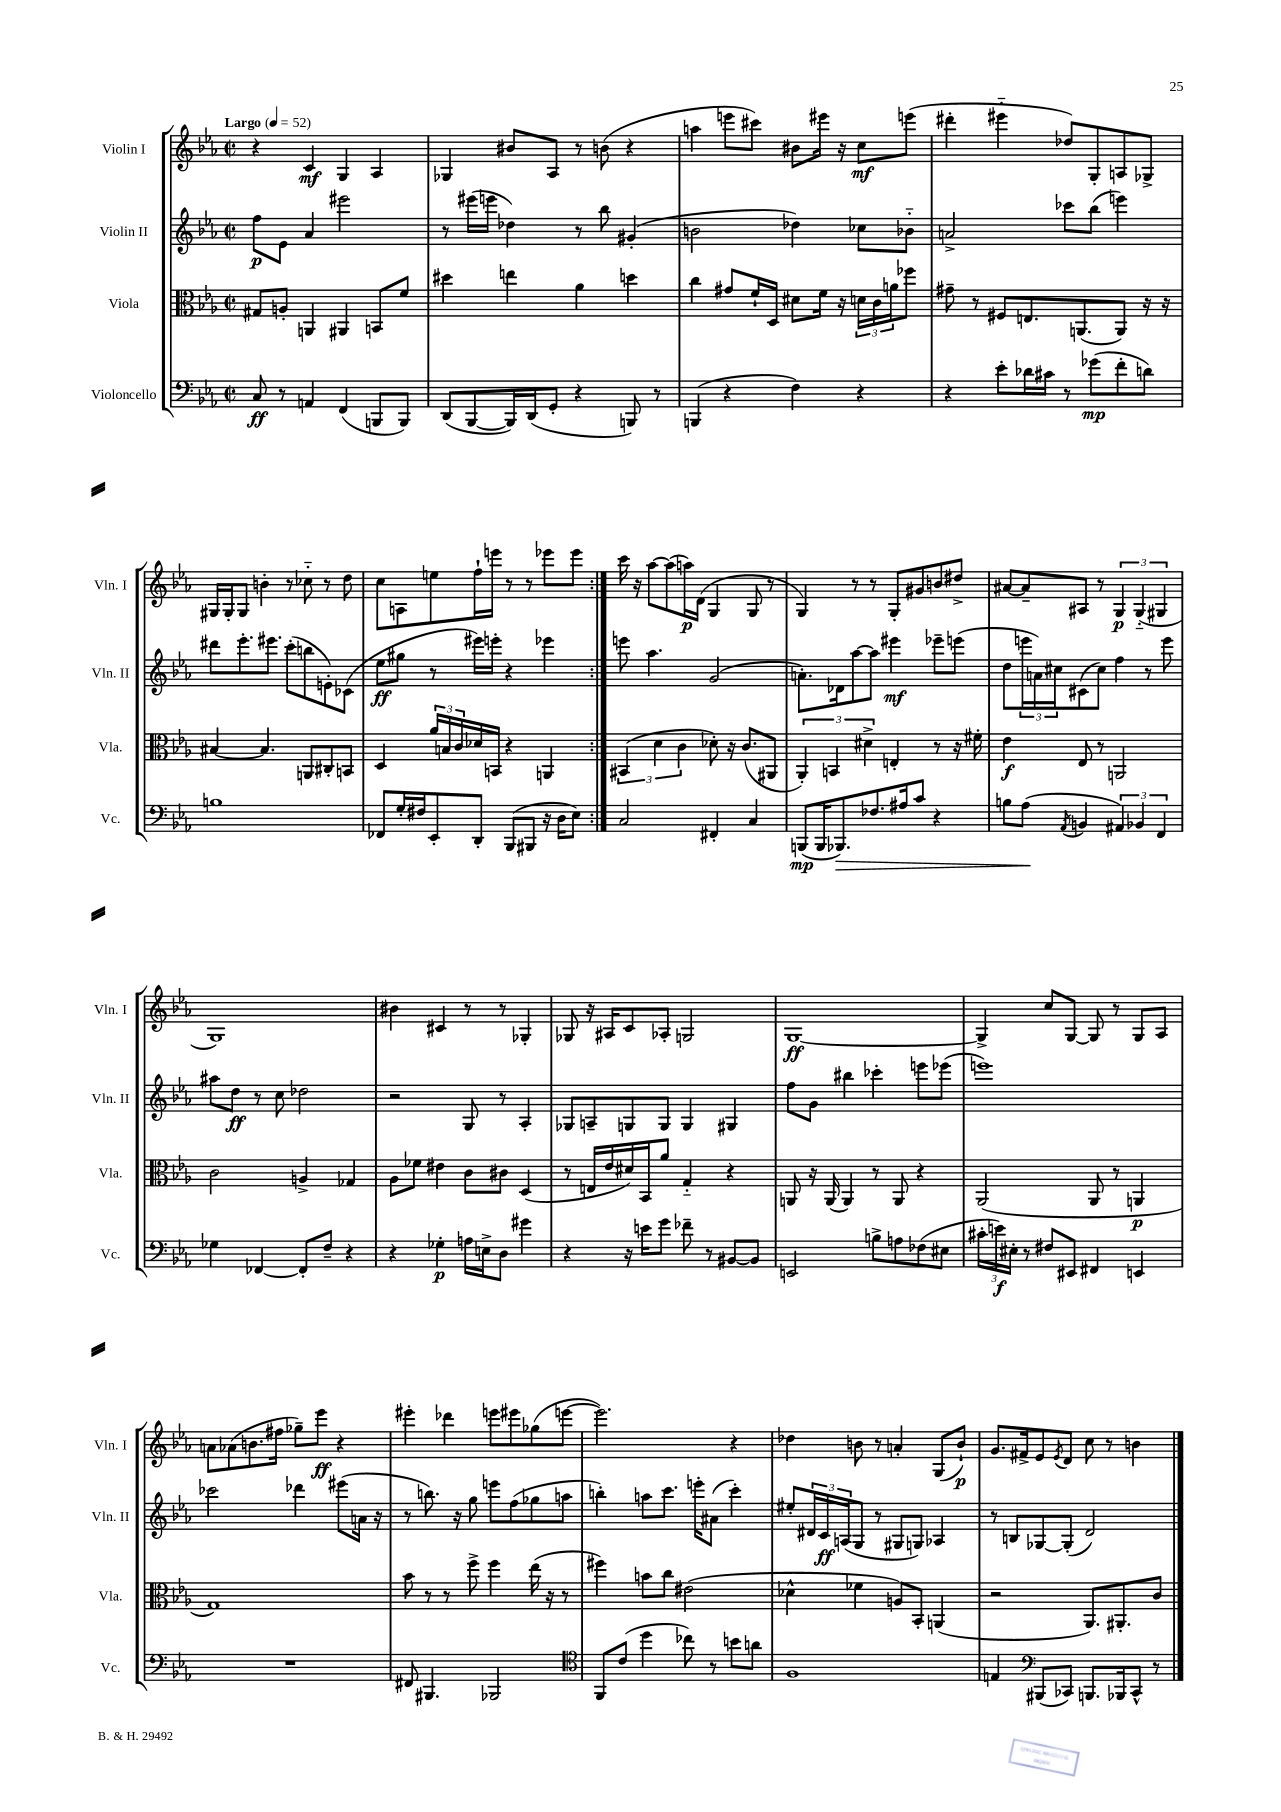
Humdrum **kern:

**kern	**dynam	**kern	**dynam	**kern	**dynam	**kern	**dynam
*part4	*part4	*part3	*part3	*part2	*part2	*part1	*part1
*staff4	*staff4	*staff3	*staff3	*staff2	*staff2	*staff1	*staff1
*I"Violoncello	*	*I"Viola	*	*I"Violin II	*	*I"Violin I	*
*I'Vc.	*	*I'Vla.	*	*I'Vln. II	*	*I'Vln. I	*
*clefF4	*	*clefC3	*	*clefG2	*	*clefG2	*
*k[b-e-a-]	*	*k[b-e-a-]	*	*k[b-e-a-]	*	*k[b-e-a-]	*
*M2/2	*	*M2/2	*	*M2/2	*	*M2/2	*
*met(c|)	*	*met(c|)	*	*met(c|)	*	*met(c|)	*
*MM52	*	*MM52	*	*MM52	*	*MM52	*
=1	=1	=1	=1	=1	=1	=1	=1
!	!	!	!	!	!	!LO:TX:a:B:t=Largo	!
8C/	ff	8G#X/L	.	8ff\L	p	4r	.
8r	.	8An'/J	.	8e-\J	.	.	.
4AAn/	.	4AAn/	.	4a-/	.	4c/	mf
(4FF/	.	4AA#X/	.	2eee#X\	.	4G/	.
8BBBn/L	.	8BBn/L	.	.	.	4A-/	.
8BBB/J)	.	8f/J	.	.	.	.	.
=2	=2	=2	=2	=2	=2	=2	=2
(8DD/L	.	4dd#X\	.	8r	.	4G-X/	.
[8BBB-/	.	.	.	(16eee#X\LL	.	.	.
.	.	.	.	16eeen\JJ	.	.	.
16BBB-/L])	.	4een\	.	4dd-X\)	.	8b#X/L	.
(16DD/J	.	.	.	.	.	.	.
8GG'/J	.	.	.	.	.	8A-/J	.
4r	.	4a-\	.	8r	.	8r	.
.	.	.	.	8bb-\	.	(8bn\	.
8BBBn/)	.	4ddn\	.	(4g#X'/	.	4r	.
8r	.	.	.	.	.	.	.
=3	=3	=3	=3	=3	=3	=3	=3
(4BBBn/	.	4cc\	.	2bn\	.	4aan\	.
4r	.	8g#X/L	.	.	.	8eeen\L	.
.	.	16f`/L	.	.	.	8ccc#X\J)	.
.	.	16D/JJ	.	.	.	.	.
4F\)	.	8d#X\L	.	4dd-X\)	.	8b#X\L	.
.	.	16f\Jk	.	.	.	16eee#X\Jk	.
.	.	16r	.	.	.	16r	.
4r	.	24dn\LL	.	8cc-X\L	.	8cc\L	mf
.	.	24c\	.	.	.	.	.
.	.	24an\J	.	.	.	.	.
.	.	8ff-X\J	.	8b-X\J	.	(8eeen\J	.
=4	=4	=4	=4	=4	=4	=4	=4
4r	.	8g#X~\	.	2an^/	.	4ddd#X'\	.
.	.	8r	.	.	.	.	.
8e-'\L	.	8F#X/L	.	.	.	4eee#X\	.
16d-X\L	.	8.En/	.	.	.	.	.
16c#X\JJ	.	.	.	.	.	.	.
8r	.	.	.	8ccc-X\L	.	8dd-X/L)	.
.	.	(8.AAn/	.	.	.	.	.
(8g-X\L	mp	.	.	(8bb-\J	.	8G'/	.
8f'\	.	8AA/J)	.	4eeen\)	.	8An/	.
8dn\J)	.	16r	.	.	.	8G-X^/J	.
.	.	16r	.	.	.	.	.
!!LO:LB:g=z
=5	=5	=5	=5	=5	=5	=5	=5
1Bn	.	[4B#X/	.	8ddd#X\L	.	16G#X/LL	.
.	.	.	.	.	.	16G#'/J	.
.	.	.	.	8.eee-'\	.	8G#/J	.
.	.	4.B#/]	.	.	.	4bn'\	.
.	.	.	.	8.eee#X\J	.	.	.
.	.	.	.	(8ccc'\L	.	8r	.
.	.	8AAn/L	.	8bbn\	.	8cc-X\	.
.	.	8C#X'/	.	8en'\)	.	8r	.
.	.	8BBn/J	.	(8c-X\J	.	8dd\	.
=6	=6	=6	=6	=6	=6	=6	=6
8FF-X/L	.	4D/	.	8ee-\L	ff	8cc\L	.
16G'/L	.	.	.	8gg#X\J	.	8An\	.
16F#X/J	.	.	.	.	.	.	.
8EE-'/	.	24a-/LL	.	8r	.	8een\	.
.	.	24Bn/	.	.	.	.	.
.	.	24c/	.	.	.	.	.
8DD'/J	.	16d-X/	.	16eee#X\LL)	.	16ff`\L	.
.	.	16BBn/JJ	.	16eeen'\JJ	.	16eeen\JJ	.
(8BBB-/L	.	4r	.	4r	.	8r	.
8BBB#X/J	.	.	.	.	.	8r	.
16r	.	4AAn/	.	4eee-X\	.	8eee-X\L	.
16D\KL	.	.	.	.	.	.	.
8E-\J)	.	.	.	.	.	8eee-\J	.
=7:|!	=7:|!	=7:|!	=7:|!	=7:|!	=7:|!	=7:|!	=7:|!
2C/	.	(6BB#X/	.	8eeen\	.	16ccc\	.
.	.	.	.	.	.	16r	.
.	.	.	.	4.aa-\	.	[8aa-\L	.
.	.	6d\	.	.	.	.	.
.	.	.	.	.	.	(8aa-\]	.
.	.	6c\	.	.	.	.	.
.	.	.	.	.	.	16aan\L)	p
.	.	.	.	.	.	(16d\JJ	.
4FF#X'/	.	8d-X'\)	.	(2g/	.	4G/	.
.	.	16r	.	.	.	.	.
.	.	(8.c/L	.	.	.	.	.
4C/	.	.	.	.	.	8G/	.
.	.	8AA#X/J	.	.	.	8r	.
=8	=8	=8	=8	=8	=8	=8	=8
(8BBBn/L	mp	6AA-'/)	.	8.an'\L)	.	4G/)	.
16BBB/K	.	.	.	.	.	.	.
.	.	6BBn/	.	.	.	.	.
!	!LO:HP:b	!	!	!	!	!	!
8.BBB-X/)	>	.	.	16d-X\k	.	.	.
.	.	.	.	[8aa-\	.	8r	.
.	.	6d#X^\	.	.	.	.	.
8.F-X/	.	.	.	8aa-\J]	.	8r	.
.	.	4En'/	.	4eee#X\	mf	8G'/L	.
16A#X/k	.	.	.	.	.	.	.
8c/J	.	.	.	.	.	8g#X/	.
4r	.	8r	.	8eee-X~\L	.	8bn/	.
.	.	16r	.	(8eeen\J	.	8dd#X^/J	.
.	.	16f#X'\	.	.	.	.	.
=9	=9	=9	=9	=9	=9	=9	=9
8Bn\L	.	4e-\	f	8dd\L	.	[8a#X/L	.
(8A-\J	.	.	.	24eeen\L	.	8a#~/]	.
.	.	.	.	24an\)	.	.	.
.	.	.	.	24cc#X\J	.	.	.
8qAA-/	.	.	.	.	.	.	.
4BBn/	]	8E-/	.	(8c#X\	.	8A#X/J	.
.	.	8r	.	8cc#\J)	.	8r	.
6AA#X/)	.	2AAn/	.	4ff\	.	6G/	p
6BB-X/	.	.	.	.	.	(6G/	.
.	.	.	.	8r	.	.	.
6FF/	.	.	.	.	.	6G#X/	.
.	.	.	.	8eee\	.	.	.
!!LO:LB:g=z
=10	=10	=10	=10	=10	=10	=10	=10
4G-X\	.	2c\	.	8aa#X\L	.	1G)	.
.	.	.	.	8dd\J	ff	.	.
[4FF-X/	.	.	.	8r	.	.	.
.	.	.	.	8cc\	.	.	.
8FF-'/L]	.	4An^/	.	2dd-X\	.	.	.
8F~/J	.	.	.	.	.	.	.
4r	.	4G-X/	.	.	.	.	.
=11	=11	=11	=11	=11	=11	=11	=11
4r	.	8A-\L	.	2r	.	4b#X\	.
.	.	8f-X\J	.	.	.	.	.
4G-X'\	p	4e#X\	.	.	.	4c#X/	.
16An\LL	.	8c\L	.	8G/	.	8r	.
16En^\J	.	.	.	.	.	.	.
8D\J	.	8c#X\J	.	8r	.	8r	.
4g#X\	.	(4D/	.	4A-'/	.	4G-X'/	.
=12	=12	=12	=12	=12	=12	=12	=12
4r	.	8r	.	8G-X/L	.	8G-X/	.
.	.	16En/LL	.	8An~/	.	16r	.
.	.	16e-/	.	.	.	16A#X/KL	.
16r	.	16d#X/)	.	8Gn/	.	8c/	.
16en\KL	.	16BB-/J	.	.	.	.	.
8g\J	.	8a-/J	.	8G/J	.	8A-X'/J	.
8f-X~\	.	4G/	.	4G/	.	2Gn/	.
8r	.	.	.	.	.	.	.
[8BB#X/L	.	4r	.	4G#X/	.	.	.
8BB#/J]	.	.	.	.	.	.	.
=13	=13	=13	=13	=13	=13	=13	=13
2EEn/	.	8AAn/	.	8ff\L	.	[1G	ff
.	.	16r	.	8g\J	.	.	.
.	.	(16AA/	.	.	.	.	.
.	.	4AA/)	.	4bb#X\	.	.	.
8Bn^\L	.	8r	.	4ccc-X'\	.	.	.
8An\	.	8AA/	.	.	.	.	.
(8F-X\	.	4r	.	8eeen\L	.	.	.
8E#X\J	.	.	.	(8eee-X\J	.	.	.
=14	=14	=14	=14	=14	=14	=14	=14
24c#X'\LL	.	(2AA-/	.	1eeen)	.	4G^/]	.
24en\)	f	.	.	.	.	.	.
24E#X'\JJ	.	.	.	.	.	.	.
8r	.	.	.	.	.	.	.
8F#X/L	.	.	.	.	.	8cc/L	.
8EE#X/J	.	.	.	.	.	[8G/J	.
4FF#X/	.	8AA-/	.	.	.	8G/]	.
.	.	8r	.	.	.	8r	.
4EEn/	.	4AAn/	p	.	.	8G/L	.
.	.	.	.	.	.	8A-/J	.
!!LO:LB:g=z
=15	=15	=15	=15	=15	=15	=15	=15
1r	.	1G)	.	2ccc-X\	.	8an\L	.
.	.	.	.	.	.	(8a-X\	.
.	.	.	.	.	.	8.bn\	.
.	.	.	.	.	.	16ff#X\Jk	.
.	.	.	.	4ddd-X\	.	8gg-X~\L)	.
.	.	.	.	.	.	8eee-\J	ff
.	.	.	.	(8eee#X\L	.	4r	.
.	.	.	.	16an\Jk	.	.	.
.	.	.	.	16r	.	.	.
=16	=16	=16	=16	=16	=16	=16	=16
8FF#X/	.	8b-\	.	8r	.	4eee#X'\	.
4.BBB#X/	.	8r	.	8.bbn\)	.	.	.
.	.	8r	.	.	.	4ddd-X\	.
.	.	.	.	16r	.	.	.
.	.	8ff^\	.	8gg\	.	.	.
2BBB-X/	.	4ff\	.	8eeen\L	.	8eeen\L	.
.	.	.	.	(8ff\	.	8eee#X\	.
.	.	(16ee-\	.	8gg-X\	.	(8gg-X\	.
.	.	16r	.	.	.	.	.
.	.	8r	.	8aan\J	.	[8eeen\J	.
=17	=17	=17	=17	=17	=17	=17	=17
*clefC4	*	*	*	*	*	*	*
8FF/L	.	4ff#X\)	.	4bbn'\)	.	2.eee\])	.
(8c/J	.	.	.	.	.	.	.
4dd\	.	8bn\L	.	8aan\L	.	.	.
.	.	8cc\J	.	8.ccc\J	.	.	.
8cc-X\)	.	(2e#X\	.	.	.	.	.
.	.	.	.	16eeen'\KL	.	.	.
8r	.	.	.	(8a#X\J	.	.	.
8bn\L	.	.	.	4ccc'\)	.	4r	.
8an\J	.	.	.	.	.	.	.
=18	=18	=18	=18	=18	=18	=18	=18
1F	.	4d-X^^\	.	8ee#X'/L	.	4dd-X\	.
.	.	.	.	24d#X/L	.	.	.
.	.	.	.	24c/	ff	.	.
.	.	.	.	(24An/J	.	.	.
.	.	4f-X\	.	8G/J	.	8bn\	.
.	.	.	.	8r	.	8r	.
.	.	8An/L)	.	8G#X/L	.	4an'/	.
.	.	8BB-'/J	.	8Gn/J)	.	.	.
.	.	(4AAn/	.	4A-X/	.	(8G/L	.
.	.	.	.	.	.	8b`/J)	p
=19	=19	=19	=19	=19	=19	=19	=19
4En/	.	2r	.	8r	.	8.g/L	.
.	.	.	.	8Bn/L	.	.	.
.	.	.	.	.	.	16f#X^/k	.
*clefF4	*	*	*	*	*	*	*
(8BBB#X/L	.	.	.	[8G-X/	.	8e-/	.
.	.	.	.	.	.	8qe-/	.
8CC-X/J)	.	.	.	(8G-'/J]	.	8d/J	.
8.BBBn/L	.	8.AA-/L)	.	2d/)	.	8cc\	.
.	.	.	.	.	.	8r	.
16BBB-X/k	.	8.AA#X'/	.	.	.	.	.
8CC-^^/J	.	.	.	.	.	4bn\	.
8r	.	8c/J	.	.	.	.	.
==	==	==	==	==	==	==	==
*-	*-	*-	*-	*-	*-	*-	*-
